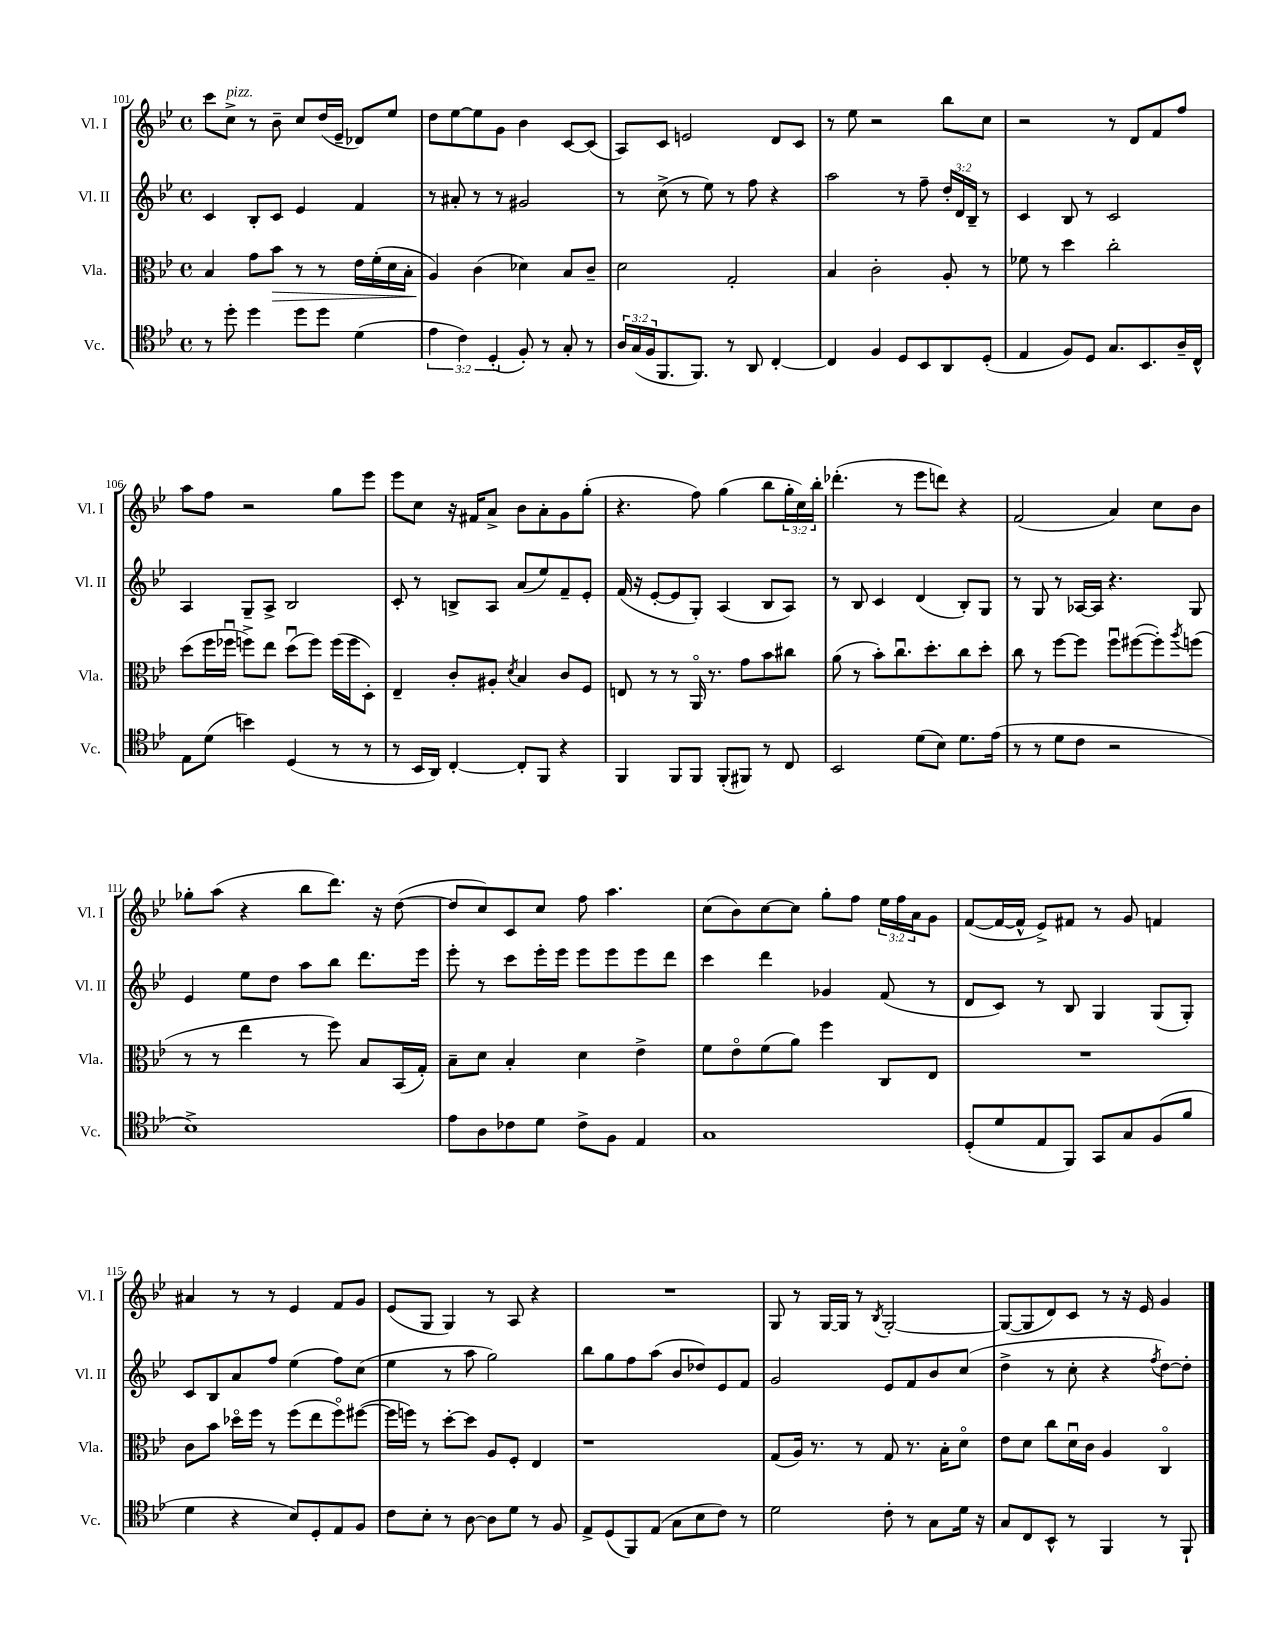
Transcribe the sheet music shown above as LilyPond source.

<<
\new StaffGroup <<
\new Staff = "s0" \with { instrumentName = "Vl. I" shortInstrumentName = "Vl. I" } {
    \clef treble \key bes \major \defaultTimeSignature \time 4/4 \override Staff.TupletNumber.text = #tuplet-number::calc-fraction-text
    c'''8 c''8->^\markup { \italic "pizz." } r8 bes'8-- c''8 d''16( ees'16-- des'8) ees''8 |
    d''8 ees''8~ ees''8 g'8 bes'4 c'8~ c'8( |
    a8) c'8 e'2 d'8 c'8 |
    r8 ees''8 r2 bes''8 c''8 |
    r2 r8 d'8 f'8 f''8 |
    a''8 f''8 r2 g''8 ees'''8 |
    ees'''8 c''8 r16 fis'16 a'8-> bes'8 a'8-. g'8 g''8-.( |
    r4. f''8) g''4( bes''8 \tuplet 3/2 { g''16-. c''16) bes''16-. } |
    des'''4.-.( r8 ees'''8 d'''8) r4 |
    f'2( a'4) c''8 bes'8 |
    ges''8-. a''8( r4 bes''8 d'''8.) r16 d''8~( |
    d''8 c''8) c'8 c''8 f''8 a''4. |
    c''8( bes'8) c''8~ c''8 g''8-. f''8 \tuplet 3/2 { ees''16 f''16 a'16 } g'8 |
    f'8~( f'16~ f'16-^ ees'8->) fis'8 r8 g'8 f'4 |
    ais'4 r8 r8 ees'4 f'8 g'8 |
    ees'8( g8 g4) r8 a8 r4 |
    R1 |
    g8 r8 g16~ g16 r8 \acciaccatura { bes8 } g2~-. |
    g8~( g8 d'8) c'8 r8 r16 ees'16 g'4 \bar "|." |
}
\new Staff = "s1" \with { instrumentName = "Vl. II" shortInstrumentName = "Vl. II" } {
    \clef treble \key bes \major \defaultTimeSignature \time 4/4 \override Staff.TupletNumber.text = #tuplet-number::calc-fraction-text
    c'4 bes8-. c'8 ees'4 f'4 |
    r8 ais'8-. r8 r8 gis'2 |
    r8 c''8->( r8 ees''8) r8 f''8 r4 |
    a''2 r8 f''8-- \tuplet 3/2 { d''16-. d'16 bes16-- } r8 |
    c'4 bes8 r8 c'2 |
    a4 g8-- a8-> bes2 |
    c'8-. r8 b8-> a8 a'8( ees''8) f'8-- ees'8-. |
    f'16( r16 ees'8~-. ees'8 g8-.) a4( bes8 a8) |
    r8 bes8 c'4 d'4( bes8-.) g8 |
    r8 g8 r8 aes16~ aes16 r4. g8 |
    ees'4 ees''8 d''8 a''8 bes''8 d'''8. ees'''16 |
    ees'''8-. r8 c'''8 ees'''16-. ees'''16 ees'''8 ees'''8 ees'''8 d'''8 |
    c'''4 d'''4 ges'4 f'8( r8 |
    d'8 c'8) r8 bes8 g4 g8( g8-.) |
    c'8 bes8 a'8 f''8 ees''4( f''8) c''8( |
    ees''4 r8 a''8 g''2) |
    bes''8 g''8 f''8 a''8( bes'8 des''8) ees'8 f'8 |
    g'2 ees'8 f'8 bes'8 c''8( |
    d''4-> r8 c''8-. r4 \acciaccatura { f''8 } d''8~) d''8-. \bar "|." |
}
\new Staff = "s2" \with { instrumentName = "Vla." shortInstrumentName = "Vla." } {
    \clef alto \key bes \major \defaultTimeSignature \time 4/4
    bes4 g'8 bes'8\> r8 r8 ees'16 f'16-.( d'16 bes16-. |
    a4\!) c'4( des'4) bes8 c'8-- |
    d'2 g2-. |
    bes4 c'2-. a8-. r8 |
    fes'8 r8 d''4 c''2-. |
    d''8( f''16 fes''16\downbow f''8->) ees''8 d''8\downbow( f''8) f''16( f''16 d8-.) |
    ees4-- c'8-. ais8-. \acciaccatura { d'8 } bes4 c'8 f8 |
    e8 r8 r8 a,16\flageolet r8. g'8 bes'8 cis''8 |
    a'8( r8 bes'8-.) c''8.\downbow d''8.-. c''8 d''8-. |
    c''8 r8 f''8~ f''8 f''8\downbow fis''8~( fis''8-.) \acciaccatura { a''8 } f''8( |
    r8 r8 ees''4 r8 f''8) bes8 bes,16( g16-.) |
    bes8-- d'8 bes4-. d'4 ees'4-> |
    f'8 ees'8\flageolet f'8( a'8) f''4 c8 ees8 |
    R1 |
    c'8 bes'8 des''16\flageolet f''16 r8 f''8( ees''8 f''8\flageolet) fis''8~( |
    fis''16 f''16) r8 d''8~-. d''8 a8 f8-. ees4 |
    r1 |
    g8( a16) r8. r8 g8 r8. bes16-. d'8\flageolet |
    ees'8 d'8 c''8 d'16\downbow c'16 a4 c4\flageolet \bar "|." |
}
\new Staff = "s3" \with { instrumentName = "Vc." shortInstrumentName = "Vc." } {
    \clef tenor \key bes \major \defaultTimeSignature \time 4/4 \override Staff.TupletNumber.text = #tuplet-number::calc-fraction-text
    r8 d''8-. d''4 d''8 d''8 d'4( |
    \tuplet 3/2 { ees'4 c'4) d4-.( } f8-.) r8 g8-. r8 |
    \tuplet 3/2 { a16 g16( f16 } f,8. f,8.) r8 a,8 c4~-. |
    c4 f4 d8 bes,8 a,8 d8-.( |
    ees4 f8) d8 g8. bes,8. a16-- c16-^ |
    ees8 d'8( b'4) d4( r8 r8 |
    r8 bes,16 a,16) c4~-. c8-. f,8 r4 |
    f,4 f,8 f,8 f,8-.( fis,8) r8 c8 |
    bes,2 d'8( bes8) d'8. ees'16( |
    r8 r8 d'8 c'8 r2 |
    bes1->) |
    ees'8 a8 ces'8 d'8 ces'8-> f8 ees4 |
    g1 |
    d8-.( d'8 ees8 f,8) g,8 g8 f8( f'8 |
    d'4 r4 bes8) d8-. ees8 f8 |
    c'8 bes8-. r8 a8~ a8 d'8 r8 f8 |
    ees8-> d8( f,8) ees8( g8 bes8 c'8) r8 |
    d'2 c'8-. r8 g8 d'16 r16 |
    g8 c8 bes,8-^ r8 f,4 r8 f,8-! \bar "|." |
}
>>
>>
\layout { \context { \Score currentBarNumber = #101 } }
